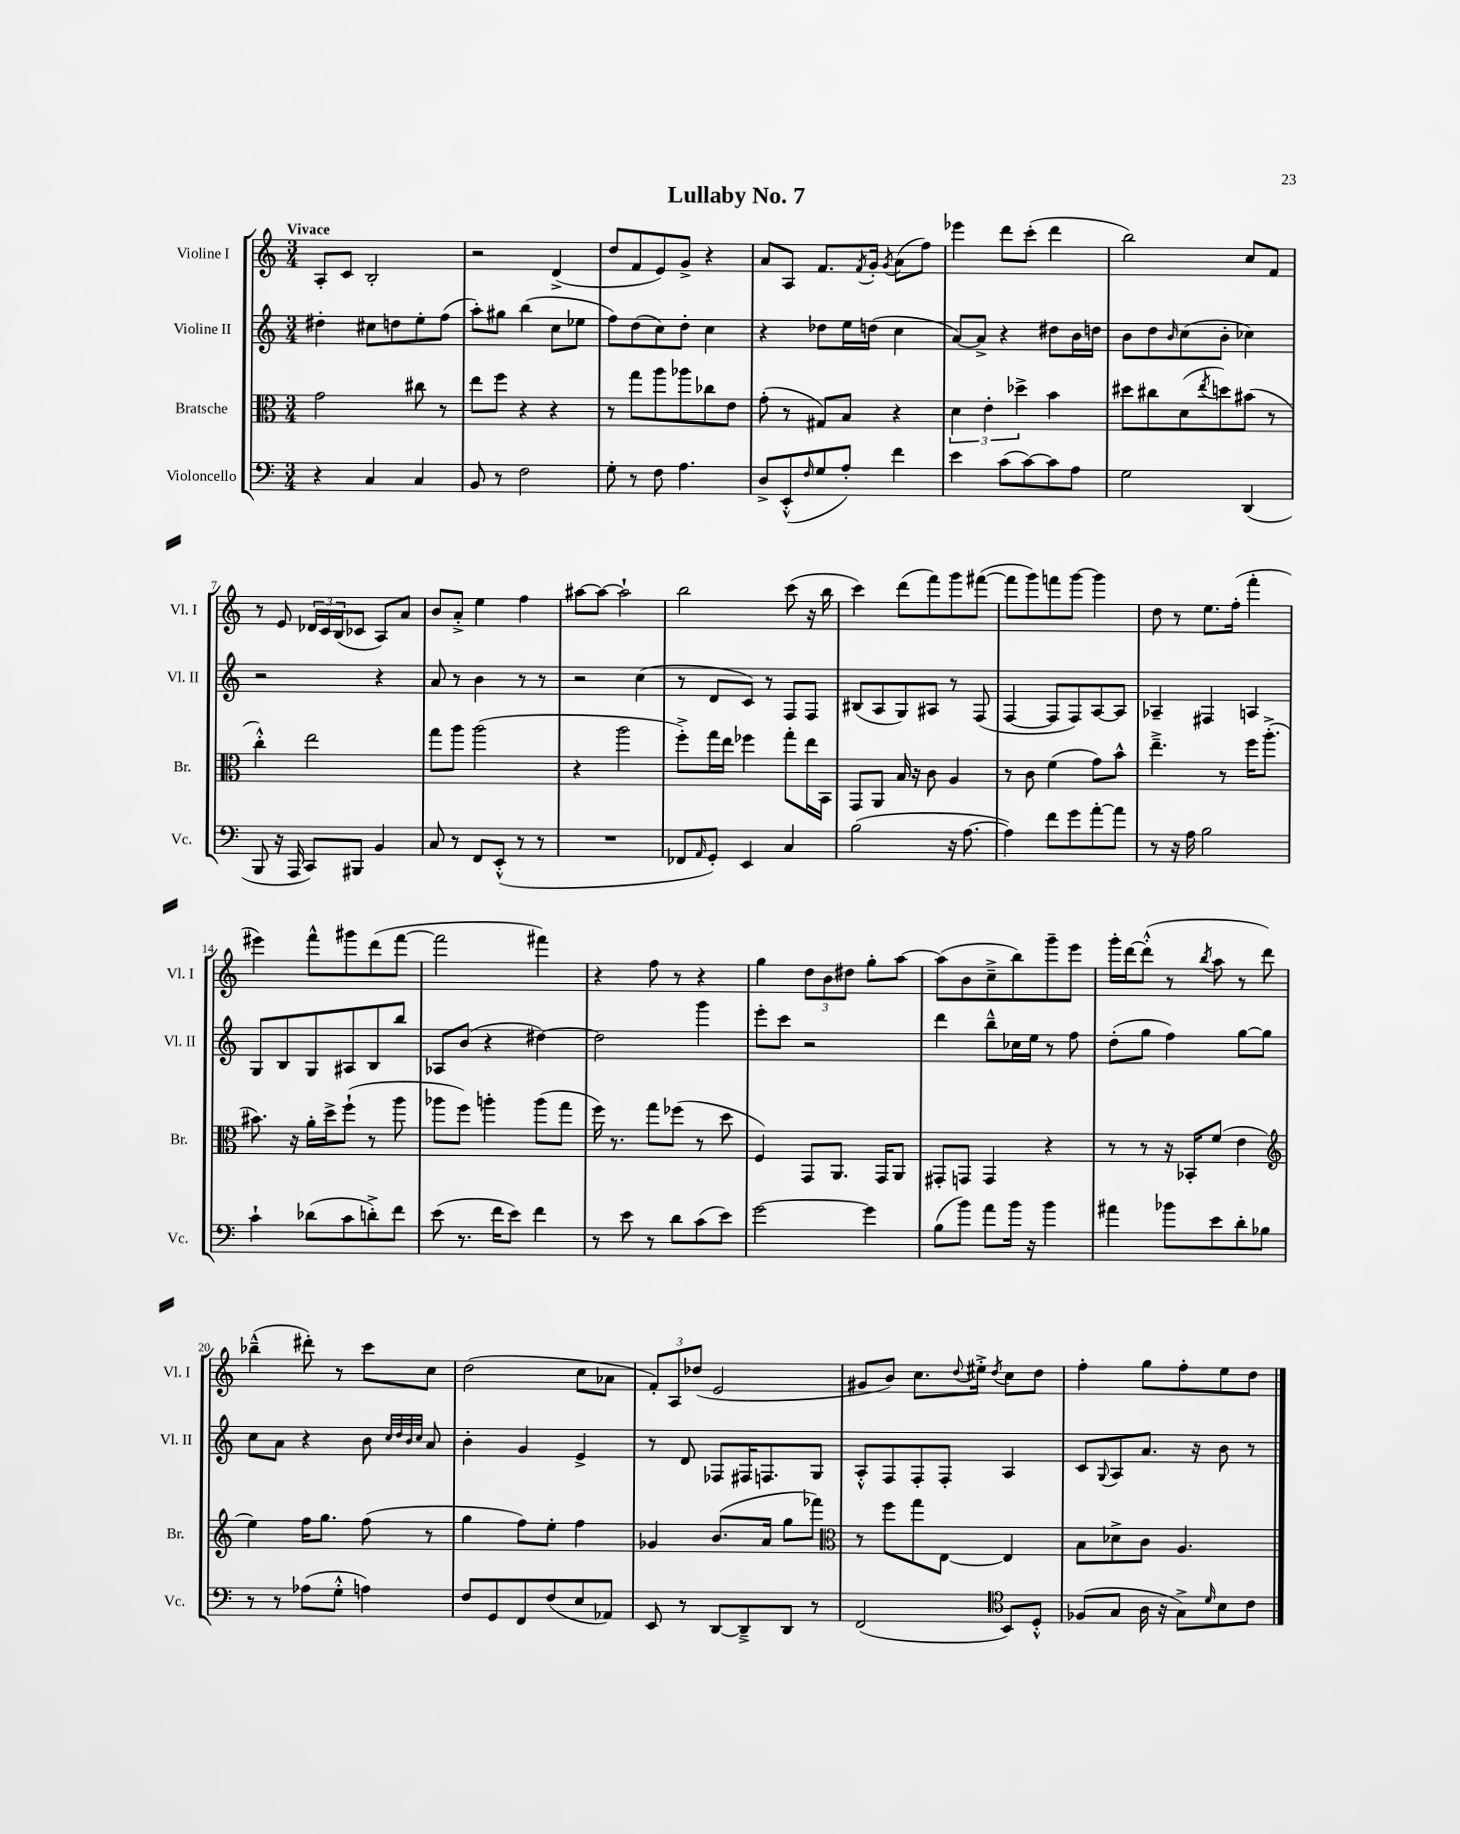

**kern	**kern	**kern	**kern
*part4	*part3	*part2	*part1
*staff4	*staff3	*staff2	*staff1
*I"Violoncello	*I"Bratsche	*I"Violine II	*I"Violine I
*I'Vc.	*I'Br.	*I'Vl. II	*I'Vl. I
*clefF4	*clefC3	*clefG2	*clefG2
*k[]	*k[]	*k[]	*k[]
*M3/4	*M3/4	*M3/4	*M3/4
=1	=1	=1	=1
!	!	!	!LO:TX:a:B:t=Vivace
4r	2g\	4dd#X'\	8A'/L
.	.	.	8c/J
4C/	.	8cc#X\L	2B'/
.	.	8ddn\	.
4C/	8cc#X\	8ee'\	.
.	8r	(8ff\J	.
=2	=2	=2	=2
8BB/	8ee\L	8aa'\L)	2r
8r	8ff\J	8gg#X\J	.
2F\	4r	(4bb\	.
.	4r	8cc\L	(4d^/
.	.	8ee-X\J	.
=3	=3	=3	=3
8G'\	8r	8ff\L)	8dd/L
8r	8gg\L	(8dd\	8f/
8F\	8aa\	8cc\)	8e/)
4.A\	8aa-X\	8dd'\J	8g^/J
.	8cc-X\	4cc\	4r
.	8e\J	.	.
=4	=4	=4	=4
8D^/L	(8g'\	4r	8a/L
(8EE'^^/	8r	.	8A/J
16qqF/	.	.	.
8G/	8G#X/L)	8dd-X\L	8.f/L
8A'/J)	8B/J	16ee\L	.
.	.	.	8qf/
.	.	(16ddn\JJ	16g'/Jk
.	.	.	8qg/
4f\	4r	4cc\	(8a\L
.	.	.	8ff\J)
=5	=5	=5	=5
4e\	6d\	[8a/L)	4eee-X\
.	.	8a^/J]	.
.	6e'\	.	.
(8c\L	.	4r	8ddd\L
.	6dd-X^\	.	.
[8c\)	.	.	(8ccc'\J
8c\]	4b\	8dd#X\L	4ddd\
8A\J	.	16b\L	.
.	.	16ddn\JJ	.
=6	=6	=6	=6
2G\	8dd#X\L	8b\L	2bb\)
.	8cc#X\	8dd\	.
.	.	16qqb/	.
.	(8d\	(8cc\	.
.	8qee/	.	.
.	8ddn\)	8b'\J	.
(4DD/	(8b#X\J	4cc-X\)	8cc/L
.	8r	.	8f/J
!!LO:LB:g=z
=7	=7	=7	=7
8BBB/	4cc'^^\)	2r	8r
16r	.	.	8e/
16AAA/	.	.	.
8CC/L)	2ee\	.	24d-X/LL
.	.	.	24c/
.	.	.	(24B/J
8BBB#X/J	.	.	8c-X/J
4BB/	.	4r	8A/L)
.	.	.	8a/J
=8	=8	=8	=8
8C/	8gg\L	8a/	8b/L
8r	8aa\J	8r	8a'^/J
8FF/L	(2aa\	4b\	4ee\
(8EE'^^/J	.	.	.
8r	.	8r	4ff\
8r	.	8r	.
=9	=9	=9	=9
2.r	4r	2r	[8aa#X\L
.	.	.	8aa#\J_
.	2aa\	.	2aa#`\]
.	.	(4cc\	.
=10	=10	=10	=10
8FF-X/L	8ff'^\L)	8r	2bb\
16qqAA/	.	.	.
8GG'/J)	16gg\L	8d/L	.
.	16ee\JJ	.	.
4EE/	4ff-X\	8c/J)	.
.	.	8r	.
4C/	8gg'\L	8F/L	(8ccc\
.	16ee\L	8F/J	16r
.	16BB\JJ	.	16bb\
=11	=11	=11	=11
(2B\	8GG/L	(8B#X/L	4ccc\)
.	8AA/J	8A/	.
.	16B/	8G/)	(8ddd\L
.	16r	.	.
.	8c\	8A#X/J	8fff\)
16r	4A/	8r	8ggg\
[8.A\	.	.	.
.	.	(8F/	([8fff#X\J
=12	=12	=12	=12
4A\])	8r	[4F/	8fff#\L]
.	8c\	.	8ggg\)
8f\L	(4f\	8F/L]	8fffn\
8g\	.	8F/)	[8ggg\J
[8a'\	8g\L)	[8A/	4ggg\]
8a\J]	8b^^\J	8A/J]	.
=13	=13	=13	=13
8r	4.ee~^\	4A-X~/	8dd\
16r	.	.	8r
16A\	.	.	.
2B\	.	4F#X/	8.ee\L
.	8r	.	.
.	.	.	(16ff'\Jk
.	16ff\KL	4An/	4fff'\
.	(8.aa'^\J	.	.
!!LO:LB:g=z
=14	=14	=14	=14
4c`\	8.b#X\)	8G/L	4eee#X\)
.	.	8B/	.
.	16r	.	.
(8d-X\L	16a'\LL	8G/	8fff^^\L
.	16dd^\J	.	.
8c\	(8ff`\J	8A#X/	8ggg#X\
8dn'^\)	8r	8B/	(8ddd\
8f\J	8aa\	8bb/J	[8fff\J
=15	=15	=15	=15
(8e\	8aa-X\L	8A-X/L	2fff\]
8.r	8ff\J)	(8b/J	.
.	4aan'\	4r	.
16f\KL	.	.	.
8e\J)	.	.	.
4f\	(8aa\L	[4dd#X\)	4fff#X\)
.	8gg\J	.	.
=16	=16	=16	=16
8r	16ff\)	2dd#\]	4r
.	8.r	.	.
8e\	.	.	.
8r	8gg\L	.	8ff\
8d\L	(8ff-X\J	.	8r
(8c\	8r	4ggg\	4r
8e\J)	8dd\	.	.
=17	=17	=17	=17
[2g\	4F/)	8eee'\L	4gg\
.	.	8ccc\J	.
.	8GG/L	2r	12dd\L
.	.	.	12b\
.	8.AA/J	.	.
.	.	.	12dd#X\J
4g\]	.	.	8gg'\L
.	16GG/KL	.	.
.	8AA/J	.	[8aa\J
=18	=18	=18	=18
(8B\L	8GG#X'/L	4ddd\	(8aa\L]
8b\J)	8GGn/J	.	8b\
8a\L	4GG/	8bb~^^\L	8cc~^\
16b\Jk	.	16cc-X\L	8bb\)
16r	.	16ee\JJ	.
4b\	4r	8r	8ggg~\
.	.	8ff\	8eee\J
=19	=19	=19	=19
4a#X\	8r	(8dd'\L	16ggg'\LL
.	.	.	[16ddd\J
.	8r	8gg\J	(8ddd'^^\J]
8b-X\L	16r	4ff\)	8r
.	16BB-X'/KL	.	.
.	.	.	8qbb/
8e\	(8f/J	.	8aa\
8d'\	4e\	[8gg\L	8r
8B-X\J	.	8gg\J]	8ddd\)
!!LO:LB:g=z
=20	=20	=20	=20
*	*clefG2	*	*
8r	4ee\)	8cc\L	(4bb-X~^^\
8r	.	8a\J	.
(8A-X\L	16ff\KL	4r	8ddd#X'\)
.	8.gg\J	.	.
8G'^^\J	.	.	8r
4An\)	(8ff\	8b\	8ccc\L
.	.	32qqcc/LLL	.
.	.	32qqdd/	.
.	.	32qqb/	.
.	.	32qqcc/JJJ	.
.	8r	8a/	8cc\J
=21	=21	=21	=21
8F/L	4gg\	4b'\	(2dd\
8GG/	.	.	.
8FF/	8ff\L)	4g/	.
(8F/	8ee'\J	.	.
8E/	4ff\	4e^/	8cc\L
8AA-X/J)	.	.	8a-X\J
=22	=22	=22	=22
8EE/	4g-X/	8r	12f'/L)
.	.	.	12A/
8r	.	8d/	.
.	.	.	(12dd-X/J
[8DD/L	(8.b/L	8F-X/L	2e/
8DD~^/]	.	16F#X/K	.
.	16a/Jk	8.Fn/	.
8DD/J	8gg\L	.	.
8r	8fff-X\J)	8G/J	.
=23	=23	=23	=23
*	*clefC3	*	*
(2FF/	8r	8A'^^/L	8g#X/L
.	8ff\L	8F/	8b/J)
.	8gg\	8F'/	8.cc\L
.	[8E\J	8F'/J	.
.	.	.	8qqdd/
.	.	.	16ee#X'^\Jk
*clefC4	*	*	*
.	.	.	8qdd/
8BB/L)	4E/]	4A/	8cc\L
8D'^^/J	.	.	8dd\J
=24	=24	=24	=24
(8F-X/L	8B\L	8c/L	4ff'\
.	.	8qqG/	.
8G/J	8d-X^\	8A/	.
16A\	8c\J	8.a/J	8gg\L
16r	.	.	.
8G^\L)	4.A/	.	8ff'\
.	.	16r	.
16qqd/	.	.	.
8B\	.	8b\	8ee\
8c\J	.	8r	8dd\J
==	==	==	==
*-	*-	*-	*-
